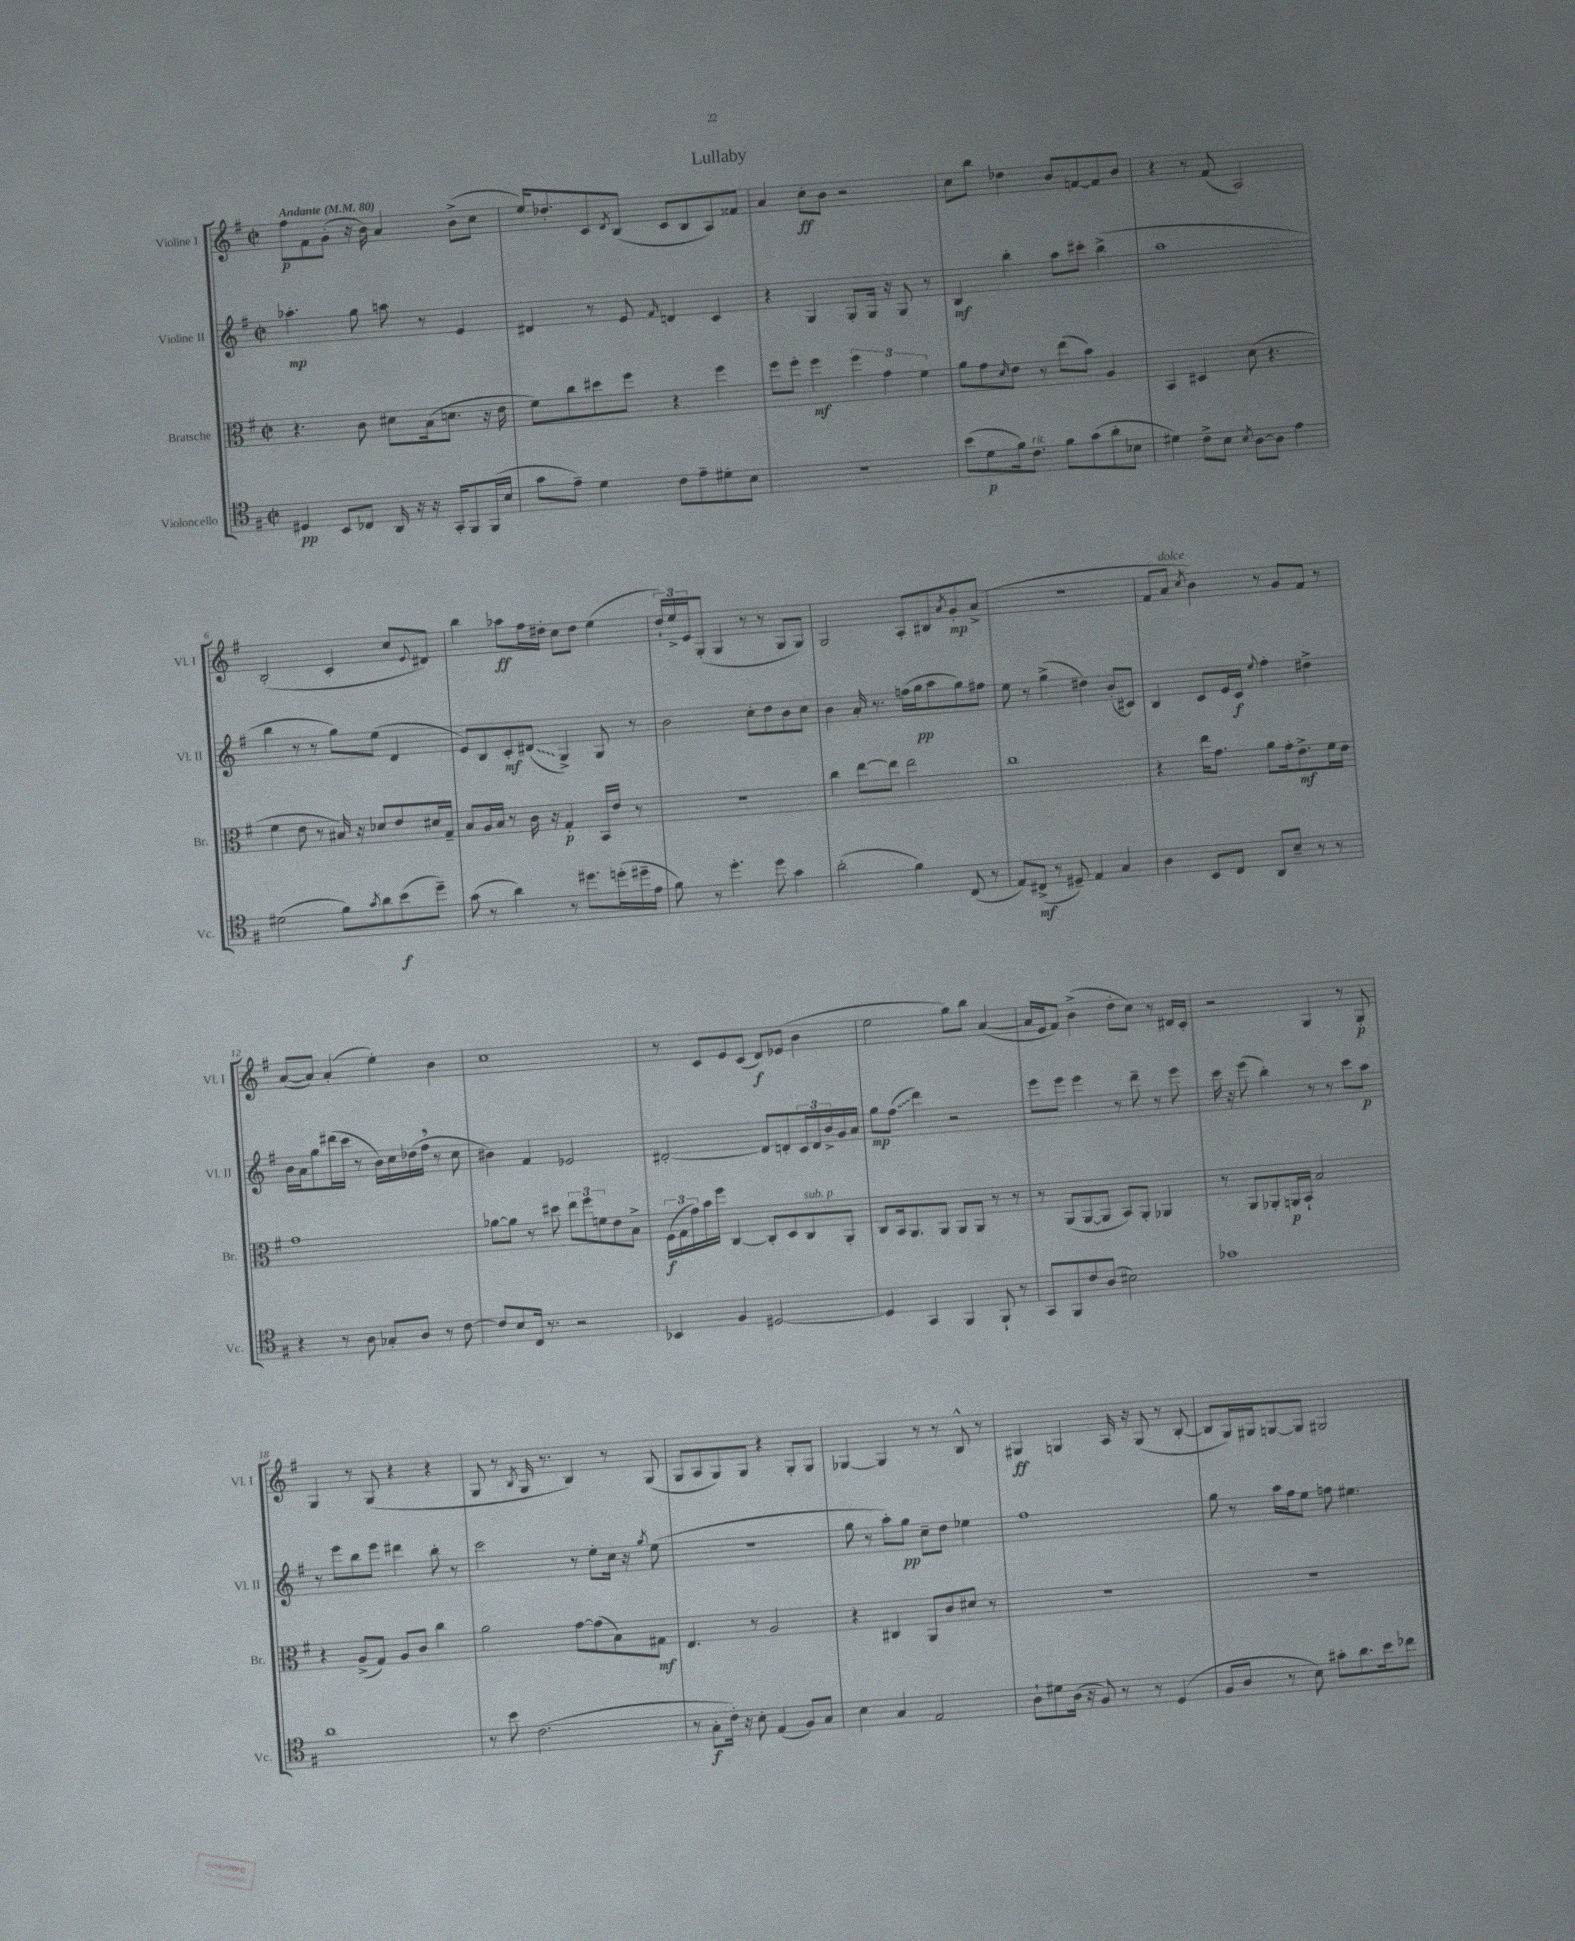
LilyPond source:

\header { title = "Lullaby" }
<<
\new StaffGroup <<
\new Staff = "s0" \with { instrumentName = "Violine I" shortInstrumentName = "Vl. I" } {
    \clef treble \key g \major \defaultTimeSignature \time 2/2 \tempo "Andante" 4 = 80
    fis''8\p fis'8 g'8-.( r16 b'16) a'4 b'8->( c''8 |
    e''16) des''8.-. c'8 \acciaccatura { d'8 } b8( c'8 b8 a8) fisis'8 |
    a'4 c''8-.\ff b'8 r2 |
    c''8 b''8 des''4 b'8 f'8~ f'8 b'8 |
    r4 r8 fis'8( a2) |
    b2-.( c'4-. c''8 \appoggiatura { e'8 } dis'8) |
    b''4 aes''8\ff fis''16 dis''16-. c''8 dis''8 e''4( |
    \tuplet 3/2 { d''16-!) e''16-> e'16 } g8-.( g4 r8 r8 g8 g8) |
    g2 a8-. bis8 \acciaccatura { a'8 } g'8-.\mp a'8->( |
    r1 |
    fis'8 a'8^\markup { \italic "dolce" } \acciaccatura { c''8 } b'4) r8 g'8 fis'8 r8 |
    a'8~( a'8) a'4-.( e''4-.) b'4 |
    c''1 |
    r8 c'8 e'8 c'8( d'8\f) ees'8( b'4 |
    e''2 g''8) b''8 a'4~( |
    a'16 e'16 fis'8) b'4->( d''8-. c''8) r8 dis'16 c'16-. |
    r2 g4 r8 g8-.\p |
    g4 r8 g8( r4 r4 |
    g8 r8 \acciaccatura { b8 } g16 r8. b4) r8 g8( |
    g8 a8 g8) g8 r4 g8-. g8 |
    ges4~ ges4 r8 r8 b8-^ r8 |
    gis4\ff g4 a16 r16 g8( r8 b8~-. |
    b8 g16) gis16 g8~ g8 gis2 \bar "|." |
}
\new Staff = "s1" \with { instrumentName = "Violine II" shortInstrumentName = "Vl. II" } {
    \clef treble \key g \major \defaultTimeSignature \time 2/2
    aes''4.-.\mp g''8 a''8 r8 e'4 |
    dis'4 r8 e'8 \grace { fis'16 } d'4 c'4 |
    r4 g4 g8-. g16 r16 g8 r8 |
    b4\mf b''4-. a''8 cis'''8-. b''4->( |
    a''1 |
    b''4 r8 r8 g''8) e''8( d'4 |
    e'8) b8 c'8-.\mf \once \override Glissando.style = #'zigzag dis'8\glissando( g4->) g8 r8 |
    b'2 c''8-. d''8 b'8 c''8 |
    b'4 a'16-. r8. f''16( g''16\pp a''8 g''8) fis''8 |
    e''8 r8 g''4->( dis''4) b'8-.( cis'8) |
    b4 c'8 e'16 c'16\f \appoggiatura { e''8 } fis''4-. dis''4-> |
    b'16 a'16 g''8 dis'''16( c'''16 r8 b'16) c''16 des''16( fis''16 \breathe r8 c''8 |
    bis'4) fis'4 ees'2 |
    dis'2~-. dis'8 d'8-. \tuplet 3/2 { c'16 d'16 b'16-> } g'16 a'16 |
    g''8\mp \once \override Glissando.style = #'zigzag fis''8\glissando( d'''4) r2 |
    e'''8 e'''8 e'''4 r8 d'''8-- r8 e'''8 |
    c'''16 r16 e'''8( b''4-.) r8 r8 c'''8 a''8\p |
    r8 e'''8 b''8 e'''8 dis'''4 b''8-. r8 |
    c'''2 r8 e''8-. c''16 r16 \acciaccatura { g''8 } e''8( |
    R1 |
    g''8 r8 a''8-.) g''8\pp c''8-- d''8 ees''4 |
    fis''1 |
    g''8 r8 a''16 fis''16 e''8 f''8 eis''4. \bar "|." |
}
\new Staff = "s2" \with { instrumentName = "Bratsche" shortInstrumentName = "Br." } {
    \clef alto \key g \major \defaultTimeSignature \time 2/2
    r4. c'8 dis'8 b16( d'8. r16 e'16 |
    fis'8) c''8 dis''8 fis''8 r4 fis''4 |
    fis''8 fis''8-. fis''4\mf \tuplet 3/2 { fis''4 g'4 fis'4 } |
    a'8 g'8 \grace { d'16 } e'8 r8 e''8( b'8) a4 |
    b,4 dis4 d'8( r4. |
    fis'4 e'8 r8 bis16) r16 des'8 e'8 dis'16 g16-- |
    b8 a16 b16 r8 c'16 r16 g4-.\p b,16 e'16 r8 |
    R1 |
    c''4 e''8~ e''8 e''2 |
    c''1 |
    r4 e''16 g'8. a'8 g'16-. e'8.->\mf fis'16 e'16 |
    g'1 |
    aes'8~ aes'8 r8 dis''8 \tuplet 3/2 { e''8 fis''8 f'8 } e'8 b8-> |
    \tuplet 3/2 { fis16\f( g16 g'16) } b'16 fis''16 c4~ c8-. d8 c8^\markup { \italic "sub. p" } a,8-. |
    c8 b,16 a,8. a,8 a,8 a,8 r8 r8 |
    r8 a,8( a,8~ a,8 b,8) a,8-. aes,4 |
    r8 a,8 aes,8-. a,16\p b,16-! b2 |
    r4 a8->( g8) a8 c'8 c''4 |
    a'2 g'8~ g'8( b8) gis8\mf |
    e4. r8 a2 |
    r4 cis4 a,8 c'8 dis'8 r8 |
    R1 |
    R1 \bar "|." |
}
\new Staff = "s3" \with { instrumentName = "Violoncello" shortInstrumentName = "Vc." } {
    \clef tenor \key g \major \defaultTimeSignature \time 2/2
    dis4\pp b,8 ces8 a,16 r16 r16 g,16-. fis,8 fis,16( b16 |
    g'8 e'8--) d'4 c'8 e'8-- dis'8-. b8 |
    R1 |
    b'8( d'8\p fis'16) c'8.^\markup { \italic "rit." } fis'8 g'8( a'8-. bes8 |
    dis'4) c'8-> b8 \acciaccatura { b8 } a8~ a8 e'4 |
    dis'2( fis'8) \acciaccatura { g'8 } a'8 b'8\f( d''8--) |
    g'8( r8 a'4) r8 dis''8. d''16-.( dis''16-- e'16 |
    fis'8) r8 d''4.-. d''8 g'4 |
    a'2-.( fis'4) c8( r8 |
    e8) cis8->\mf( r8 dis8--) e4 g4 |
    a4 b,8 c8 a,8 b8-- r8 r8 |
    r4 r8 a8 ges8-. a8 r8 c'8~ |
    c'8 b8 c16 r8. r2 |
    bes,4 fis4 dis2~ |
    dis4 g,4 fis,4 fis,8-! r8 |
    g,8 fis,8 c'8 a8( bis2) |
    ges'1 |
    a'1 |
    r8 b'8 c'2.( |
    r8 g8-.\f c'16-.) r16 b8-. e4( fis8) g8 |
    b4 g4 e2 |
    a8-! dis'8 a16( r16 fis8) r8 r8 d4( |
    fis8 a8 r8 b8) gis'8-. a'8. b'16 ces''8 \bar "|." |
}
>>
>>
